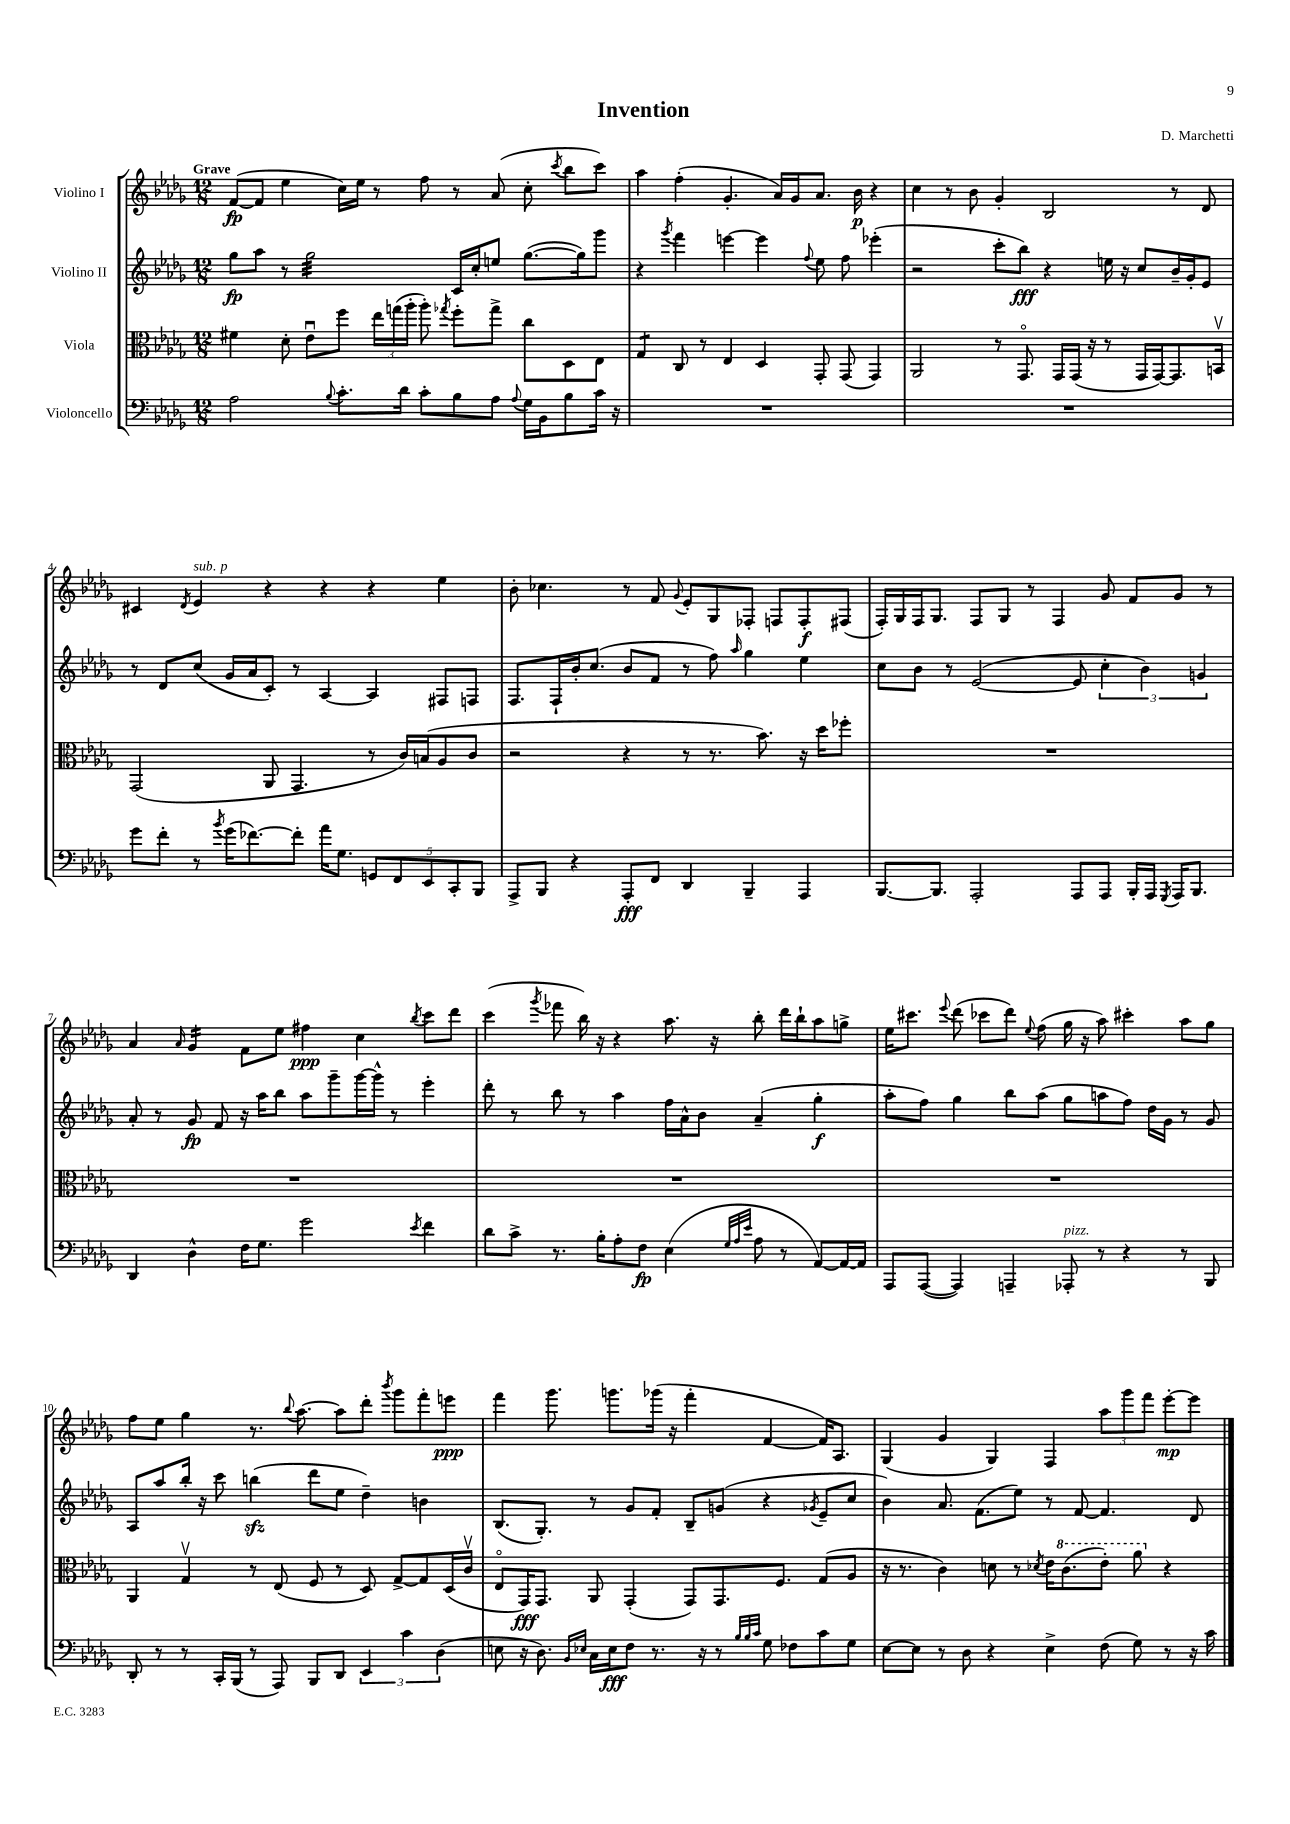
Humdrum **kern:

**kern	**dynam	**kern	**dynam	**kern	**dynam	**kern	**dynam
*part4	*part4	*part3	*part3	*part2	*part2	*part1	*part1
*staff4	*staff4	*staff3	*staff3	*staff2	*staff2	*staff1	*staff1
*I"Violoncello	*	*I"Viola	*	*I"Violino II	*	*I"Violino I	*
*clefF4	*	*clefC3	*	*clefG2	*	*clefG2	*
*k[b-e-a-d-g-]	*	*k[b-e-a-d-g-]	*	*k[b-e-a-d-g-]	*	*k[b-e-a-d-g-]	*
*M12/8	*	*M12/8	*	*M12/8	*	*M12/8	*
=1	=1	=1	=1	=1	=1	=1	=1
!	!	!	!	!	!	!LO:TX:a:B:t=Grave	!
2A-\	.	4f#X\	.	8gg-\L	fp	([8f/L	fp
.	.	.	.	8aa-\J	.	8f/J]	.
.	.	8d-'\	.	8r	.	4ee-\	.
*	*	*	*	*tremolo	*	*	*
.	.	8e-u\L	.	32gg-\LLL	.	.	.
.	.	.	.	32gg-\	.	.	.
.	.	.	.	32gg-\	.	.	.
.	.	.	.	32gg-\	.	.	.
8qqB-/	.	.	.	.	.	.	.
8.c'\L	.	8ff\J	.	32gg-\	.	16cc\LL)	.
.	.	.	.	32gg-\	.	.	.
.	.	.	.	32gg-\	.	16ee-\JJ	.
.	.	.	.	32gg-\	.	.	.
.	.	24ee-\LL	.	32gg-\	.	8r	.
.	.	.	.	32gg-\	.	.	.
.	.	(24ggn\	.	.	.	.	.
16d-\Jk	.	.	.	32gg-\	.	.	.
.	.	24aa-'\JJ	.	.	.	.	.
.	.	.	.	32gg-\	.	.	.
8c'\L	.	8aa-'\)	.	32gg-\	.	8ff\	.
.	.	.	.	32gg-\	.	.	.
.	.	.	.	32gg-\	.	.	.
.	.	.	.	32gg-\JJJ	.	.	.
*	*	*	*	*Xtremolo	*	*	*
.	.	8qgg-X/	.	.	.	.	.
8B-\	.	8ff'\L	.	16c/LL	.	8r	.
.	.	.	.	16cc'/J	.	.	.
8A-\J	.	8gg-^\J	.	8een/J	.	(8a-/	.
8qqA-/	.	.	.	.	.	.	.
16G-\LL	.	8cc\L	.	([8.gg-\L	.	8cc'\	.
16BB-\J	.	.	.	.	.	.	.
.	.	.	.	.	.	8qccc/	.
8B-\	.	8D-\	.	.	.	8bb-\L	.
.	.	.	.	16gg-\k])	.	.	.
16c\Jk	.	8E-\J	.	8ggg-\J	.	8ccc\J)	.
16r	.	.	.	.	.	.	.
=2	=2	=2	=2	=2	=2	=2	=2
*	*	*tremolo	*	*	*	*	*
1.r	.	8G-/L	.	4r	.	4aa-\	.
.	.	8G-/J	.	.	.	.	.
*	*	*Xtremolo	*	*	*	*	*
.	.	.	.	8qggg-/	.	.	.
.	.	8C/	.	4fff\	.	(4ff'\	.
.	.	8r	.	.	.	.	.
.	.	4E-/	.	[4eeen\	.	4.g-'/	.
.	.	4D-/	.	4eee\]	.	.	.
.	.	.	.	.	.	16a-/LL)	.
.	.	.	.	.	.	16g-/J	.
.	.	.	.	8qqff/	.	.	.
.	.	8GG-'/	.	8ee-\	.	8.a-/J	.
.	.	(8GG-/	.	8ff\	.	.	.
.	.	.	.	.	.	16b-\	p
.	.	4GG-/)	.	(4eee-X'\	.	4r	.
=3	=3	=3	=3	=3	=3	=3	=3
1.r	.	2AA-/	.	2r	.	4cc\	.
.	.	.	.	.	.	8r	.
.	.	.	.	.	.	8b-\	.
.	.	8r	.	8ccc'\L	.	4g-'/	.
.	.	8.GG-/	.	8bb-\J)	fff	.	.
.	.	.	.	4r	.	2B-/	.
.	.	16GG-/LL	.	.	.	.	.
.	.	(16GG-/JJ	.	.	.	.	.
.	.	16r	.	.	.	.	.
.	.	8r	.	16een\	.	.	.
.	.	.	.	16r	.	.	.
.	.	16GG-/LL	.	8cc/L	.	.	.
.	.	[16GG-/J)	.	.	.	.	.
.	.	8.GG-/]	.	16b-~/L	.	8r	.
.	.	.	.	16g-'/J	.	.	.
.	.	.	.	8e-/J	.	8d-/	.
.	.	16BBnv/Jk	.	.	.	.	.
!!LO:LB:g=z
=4	=4	=4	=4	=4	=4	=4	=4
8g-\L	.	(2GG-/	.	8r	.	4c#X/	.
8f'\J	.	.	.	8d-/L	.	.	.
.	.	.	.	.	.	8qd-/	.
!	!	!	!	!	!	!LO:TX:a:i:t=sub. p	!
8r	.	.	.	(8cc/J	.	4e-/	.
8qb-/	.	.	.	.	.	.	.
(16g-\KL	.	.	.	16g-/LL	.	.	.
[8.f-X\)	.	.	.	16a-/J	.	.	.
.	.	8AA-/	.	8c'/J)	.	4r	.
8f-'\J]	.	4.GG-/	.	8r	.	.	.
16a-\KL	.	.	.	[4A-/	.	4r	.
8.G-\J	.	.	.	.	.	.	.
10GGn/L	.	8r	.	4A-/]	.	4r	.
10FF/	.	.	.	.	.	.	.
.	.	16c/LL)	.	.	.	.	.
.	.	(16Bn/J	.	.	.	.	.
10EE-/	.	.	.	.	.	.	.
.	.	8A-/	.	8F#X/L	.	4ee-\	.
10CC'/	.	.	.	.	.	.	.
.	.	8c/J	.	8Fn/J	.	.	.
10BBB-/J	.	.	.	.	.	.	.
=5	=5	=5	=5	=5	=5	=5	=5
8AAA-^/L	.	2r	.	8.F/L	.	8b-'\	.
8BBB-/J	.	.	.	.	.	4.cc-X\	.
.	.	.	.	16F`/L	.	.	.
4r	.	.	.	16b-'/J	.	.	.
.	.	.	.	(8.cc/J	.	.	.
8AAA-'/L	fff	4r	.	8b-/L	.	8r	.
8FF/J	.	.	.	8f/J	.	8f/	.
.	.	.	.	.	.	8qqg-/	.
4DD-/	.	8r	.	8r	.	8e-'/L	.
.	.	8.r	.	8ff\)	.	8G-/	.
.	.	.	.	16qqaa-/	.	.	.
4BBB-~/	.	.	.	4gg-\	.	8F-X'/J	.
.	.	8.b-\)	.	.	.	.	.
.	.	.	.	.	.	8Fn/L	.
4AAA-/	.	16r	.	4ee-\	.	8F'/	f
.	.	16dd-\KL	.	.	.	.	.
.	.	8ff-X'\J	.	.	.	(8F#X/J	.
=6	=6	=6	=6	=6	=6	=6	=6
[8.BBB-/L	.	1.r	.	8cc\L	.	16F'/LL)	.
.	.	.	.	.	.	16G-/	.
.	.	.	.	8b-\J	.	16F/J	.
8.BBB-/J]	.	.	.	.	.	8.G-/J	.
.	.	.	.	8r	.	.	.
2AAA-'/	.	.	.	([2e-/	.	8F/L	.
.	.	.	.	.	.	8G-/J	.
.	.	.	.	.	.	8r	.
.	.	.	.	.	.	4F/	.
8AAA-/L	.	.	.	8e-/]	.	.	.
8AAA-/J	.	.	.	6cc'\	.	8g-/	.
16BBB-'/LL	.	.	.	.	.	8f/L	.
.	.	.	.	6b-\)	.	.	.
16AAA-/JJ	.	.	.	.	.	.	.
8qGGG-/	.	.	.	.	.	.	.
16AAA-/KL	.	.	.	.	.	8g-/J	.
8.BBB-/J	.	.	.	.	.	.	.
.	.	.	.	6gn/	.	.	.
.	.	.	.	.	.	8r	.
!!LO:LB:g=z
=7	=7	=7	=7	=7	=7	=7	=7
4DD-/	.	1.r	.	8a-'/	.	4a-/	.
.	.	.	.	8r	.	.	.
.	.	.	.	.	.	16qqa-/	.
*	*	*	*	*	*	*tremolo	*
4D-^^\	.	.	.	8g-/	fp	16g-/LL	.
.	.	.	.	.	.	16g-/	.
.	.	.	.	8f/	.	16g-/	.
.	.	.	.	.	.	16g-/JJ	.
*	*	*	*	*	*	*Xtremolo	*
16F\KL	.	.	.	16r	.	8f\L	.
8.G-\J	.	.	.	16aa-\KL	.	.	.
.	.	.	.	8bb-\J	.	8ee-\J	.
2g-\	.	.	.	8aa-\L	.	4ff#X\	ppp
.	.	.	.	8ggg-~\	.	.	.
.	.	.	.	[16ggg-\L	.	4cc\	.
.	.	.	.	16ggg-^^\JJ]	.	.	.
.	.	.	.	8r	.	.	.
8qe-/	.	.	.	.	.	8qbb-/	.
4f\	.	.	.	4eee-'\	.	8ccc\L	.
.	.	.	.	.	.	8ddd-\J	.
=8	=8	=8	=8	=8	=8	=8	=8
8d-\L	.	1.r	.	8ddd-'\	.	(4ccc\	.
8c^\J	.	.	.	8r	.	.	.
.	.	.	.	.	.	8qggg-/	.
8.r	.	.	.	8bb-\	.	8fff-X\	.
.	.	.	.	8r	.	16bb-\)	.
16B-'\KL	.	.	.	.	.	16r	.
8A-'\	.	.	.	4aa-\	.	4r	.
8F\J	fp	.	.	.	.	.	.
(4E-\	.	.	.	16ff\LL	.	8.aa-\	.
.	.	.	.	16a-^^\J	.	.	.
.	.	.	.	8b-\J	.	.	.
.	.	.	.	.	.	16r	.
32qqG-/LLL	.	.	.	.	.	.	.
32qqA-/	.	.	.	.	.	.	.
32qqe-/JJJ	.	.	.	.	.	.	.
8A-\	.	.	.	(4a-~/	.	8bb-'\	.
8r	.	.	.	.	.	16ddd-\LL	.
.	.	.	.	.	.	16bb-`\J	.
[8AA-/L)	.	.	.	4gg-'\	f	8aa-\	.
16AA-/L_	.	.	.	.	.	8ggn^\J	.
16AA-/JJ]	.	.	.	.	.	.	.
=9	=9	=9	=9	=9	=9	=9	=9
8AAA-/L	.	1.r	.	8aa-'\L	.	16ee-\KL	.
.	.	.	.	.	.	8.ccc#X\J	.
([8AAA-/J	.	.	.	8ff\J)	.	.	.
.	.	.	.	.	.	8qqeee-/	.
4AAA-/])	.	.	.	4gg-\	.	(8ddd-\	.
.	.	.	.	.	.	8ccc-X\L	.
4AAAn~/	.	.	.	8bb-\L	.	8ddd-\J)	.
.	.	.	.	.	.	8qqee-/	.
.	.	.	.	(8aa-\J	.	(8ff\	.
!LO:TX:a:i:t=pizz.	!	!	!	!	!	!	!
8AAA-X'/	.	.	.	8gg-\L	.	16gg-\	.
.	.	.	.	.	.	16r	.
8r	.	.	.	8aan\	.	8aa-\)	.
4r	.	.	.	8ff\J)	.	4ccc#X'\	.
.	.	.	.	16dd-\LL	.	.	.
.	.	.	.	16g-\JJ	.	.	.
8r	.	.	.	8r	.	8aa-\L	.
8BBB-/	.	.	.	8g-/	.	8gg-\J	.
!!LO:LB:g=z
=10	=10	=10	=10	=10	=10	=10	=10
8DD-'/	.	4AA-/	.	8A-/L	.	8ff\L	.
8r	.	.	.	8aa-/	.	8ee-\J	.
8r	.	4G-v/	.	16bb-'/Jk	.	4gg-\	.
.	.	.	.	16r	.	.	.
16CC'/LL	.	.	.	8ccc\	.	.	.
(16BBB-/JJ	.	.	.	.	.	.	.
8r	.	8r	.	(4bbnzz\	.	8.r	.
8AAA-/)	.	(8E-/	.	.	.	.	.
.	.	.	.	.	.	8qqbb-/	.
.	.	.	.	.	.	[8.aa-\	.
8BBB-/L	.	8F/	.	8ddd-\L	.	.	.
8DD-/J	.	8r	.	8ee-\J	.	8aa-\L]	.
6EE-/	.	8D-/)	.	4dd-~\)	.	8ddd-'\J	.
.	.	.	.	.	.	8qbbb-/	.
.	.	[8G-^/L	.	.	.	8ggg-\L	.
6c\	.	.	.	.	.	.	.
.	.	8G-/]	.	4bn\	.	8fff'\	.
(6D-\	.	.	.	.	.	.	.
.	.	(16D-/L	.	.	.	8eeen\J	ppp
.	.	16cv/JJ	.	.	.	.	.
=11	=11	=11	=11	=11	=11	=11	=11
8En\	.	8E-/L	.	(8.B-/L	.	4fff\	.
16r	.	16GG-/K)	fff	.	.	.	.
8.D-\)	.	8.GG-/J	.	8.G-'/J)	.	.	.
.	.	.	.	.	.	8.ggg-\	.
16qqBB-/LL	.	.	.	.	.	.	.
16qqE-X/JJ	.	.	.	.	.	.	.
16C\LL	.	8AA-/	.	8r	.	.	.
16E-\J	fff	.	.	.	.	8.gggn\L	.
8F\J	.	(4GG-'/	.	8g-/L	.	.	.
8.r	.	.	.	8f'/J	.	(16ggg-X\Jk	.
.	.	.	.	.	.	16r	.
.	.	8GG-/L)	.	8B-~/L	.	4fff'\	.
16r	.	.	.	.	.	.	.
8r	.	8.GG-/	.	(8gn/J	.	.	.
32qqB-/LLL	.	.	.	.	.	.	.
32qqB-/	.	.	.	.	.	.	.
32qqc/JJJ	.	.	.	.	.	.	.
8G-\	.	.	.	4r	.	[4f/	.
.	.	8.F/J	.	.	.	.	.
8F-X\L	.	.	.	.	.	.	.
.	.	.	.	8qg-X/	.	.	.
8c\	.	(8G-/L	.	8e-~/L	.	16f/KL])	.
.	.	.	.	.	.	8.A-/J	.
8G-\J	.	8A-/J	.	8cc/J	.	.	.
=12	=12	=12	=12	=12	=12	=12	=12
[8E-\L	.	16r	.	4b-\)	.	(4G-/	.
.	.	8.r	.	.	.	.	.
8E-\J]	.	.	.	.	.	.	.
8r	.	4c\)	.	8.a-/	.	4g-/	.
8D-\	.	.	.	.	.	.	.
.	.	.	.	(8.f\L	.	.	.
4r	.	8dn\	.	.	.	4G-/)	.
.	.	8r	.	8ee-\J)	.	.	.
.	.	8qd-X/	.	.	.	.	.
4E-^\	.	16e-\KL	.	8r	.	4F/	.
*	*	*8va	*	*	*	*	*
.	.	(8.cc\	.	.	.	.	.
.	.	.	.	[8f/	.	.	.
(8F\	.	8ee-'\J)	.	4.f/]	.	12aa-\L	.
.	.	.	.	.	.	12ggg-\	.
8G-\)	.	8aa-\	.	.	.	.	.
.	.	.	.	.	.	12fff\J	.
*	*	*X8va	*	*	*	*	*
8r	.	4r	.	.	.	[8eee-'\L	mp
16r	.	.	.	8d-/	.	8eee-\J]	.
16c\	.	.	.	.	.	.	.
==	==	==	==	==	==	==	==
*-	*-	*-	*-	*-	*-	*-	*-
